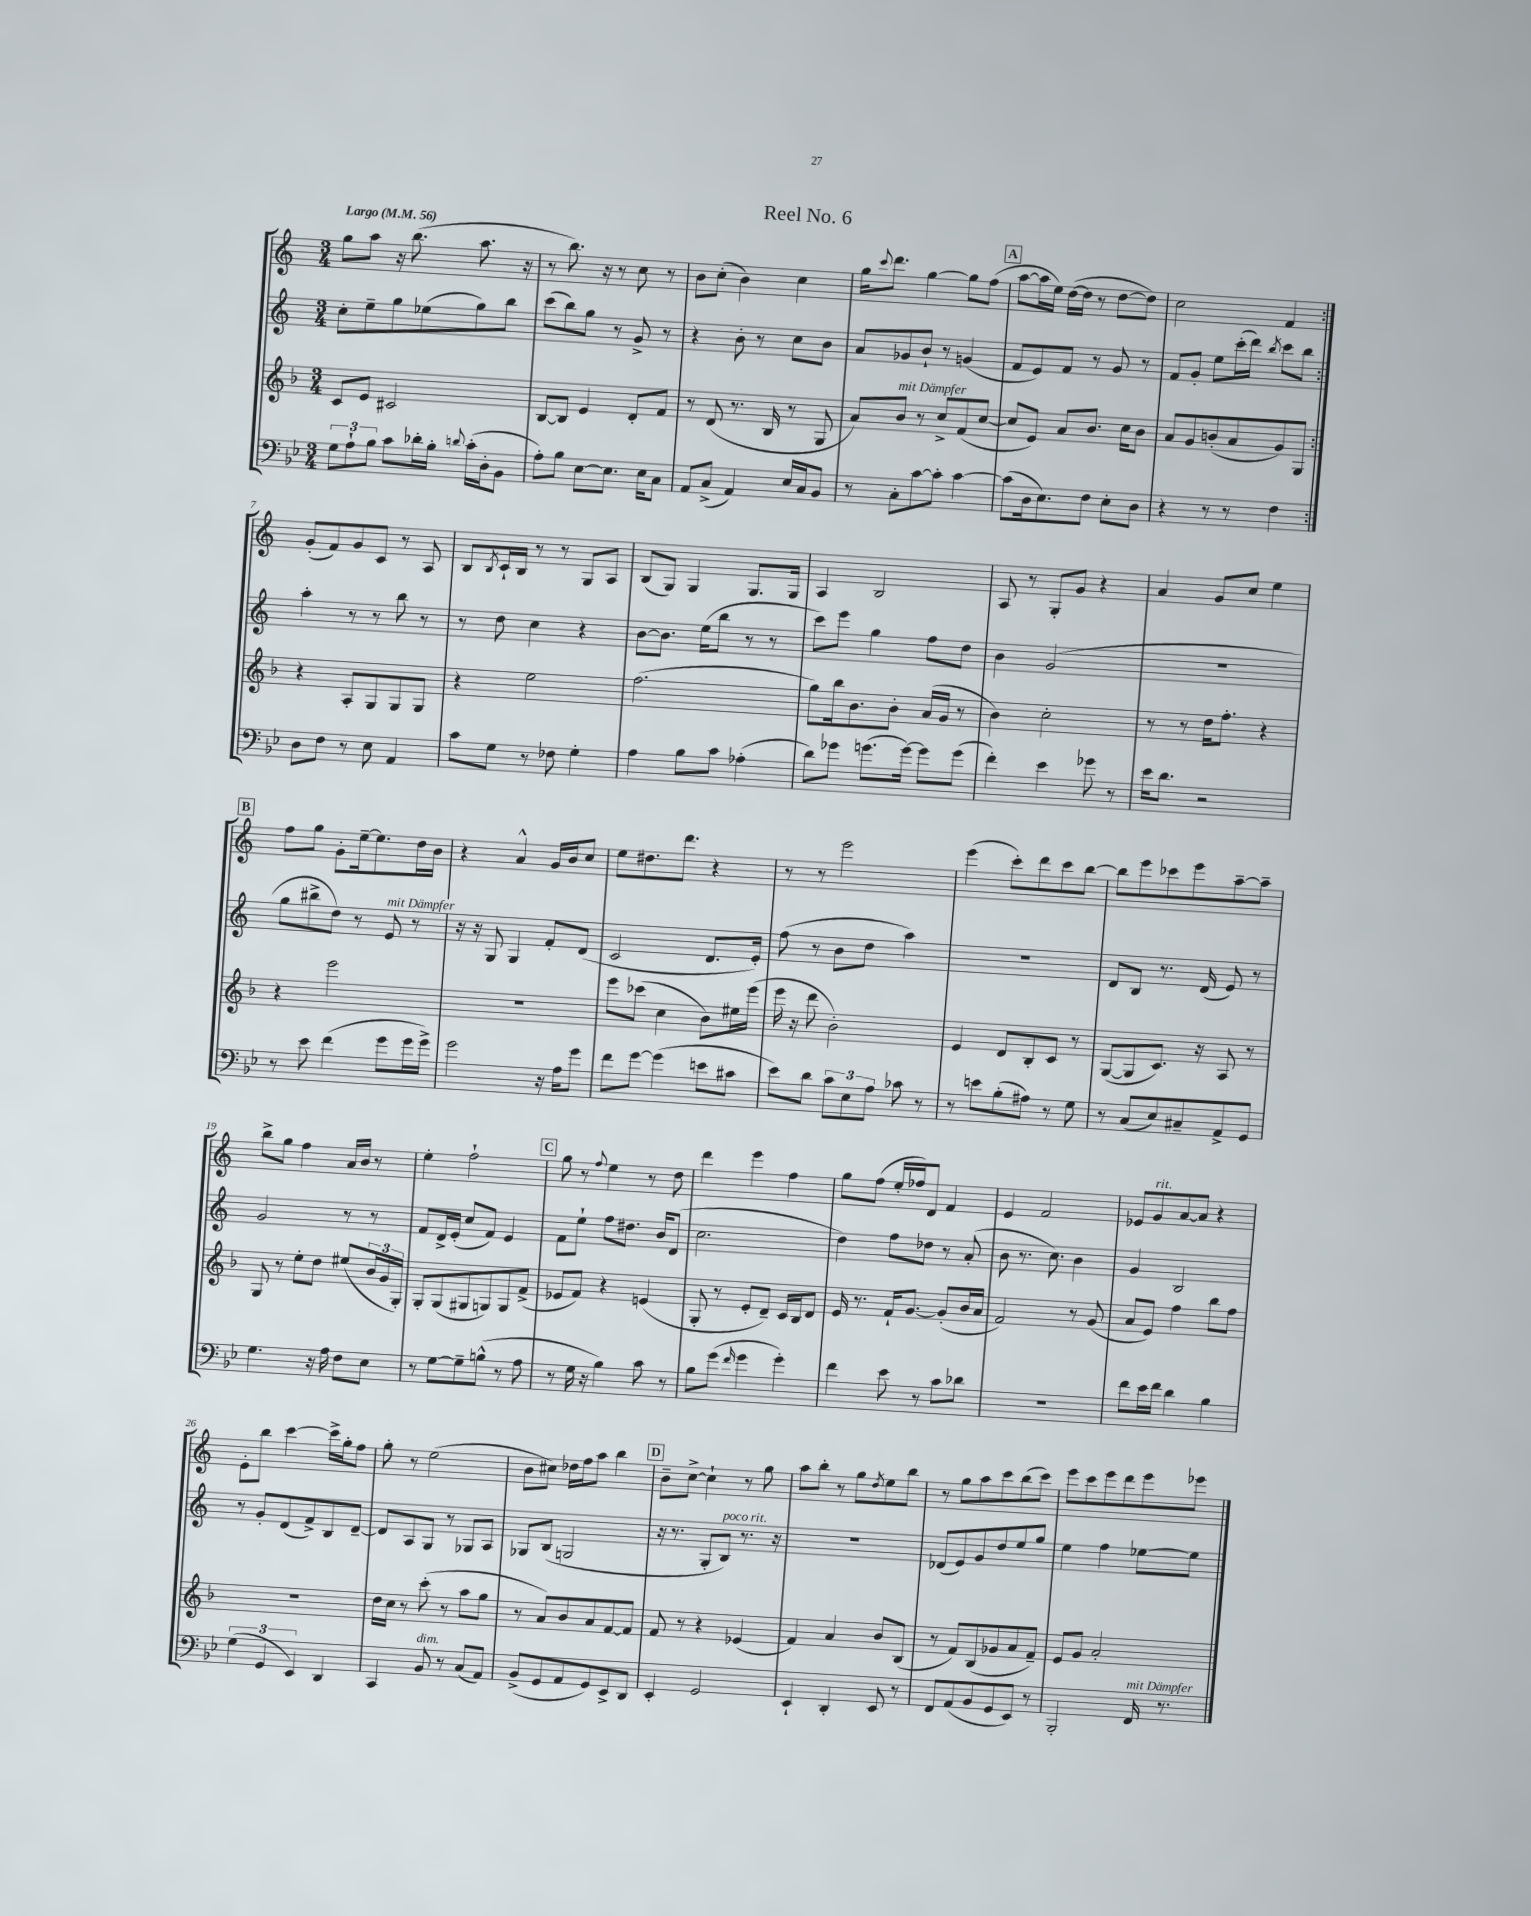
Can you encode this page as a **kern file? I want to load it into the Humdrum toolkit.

**kern	**kern	**kern	**kern
*staff4	*staff3	*staff2	*staff1
*clefF4	*clefG2	*clefG2	*clefG2
*k[b-e-]	*k[b-]	*k[]	*k[]
*M3/4	*M3/4	*M3/4	*M3/4
*MM56	*MM56	*MM56	*MM56
12G	8c	8cc'	8gg
12A`	.	.	.
.	8e	8ee~	8aa
12B-	.	.	.
8c	2c#	8gg	16r
.	.	.	(8.bb
16d-'	.	(8ee-	.
16B-'	.	.	.
8qqd	.	.	.
(16c'	.	8gg)	8.aa
16D'	.	.	.
8BB-	.	8bb	.
.	.	.	16r
=	=	=	=
8A')	[8B-	(8ccc	8r
8B-	8B-]	8bb)	8.bb)
[8E-	4e	8gg	.
.	.	.	16r
8.E-]	.	8r	8r
.	8d'	8g^	8cc
16E-	.	.	.
8C	8f	8r	8r
=	=	=	=
8AA	8r	4r	8b
(8C^	(8d	.	(8cc'
4AA)	8.r	8b'	4b)
.	.	8r	.
.	16B-	.	.
16E-	8r	8cc	4cc
16C	.	.	.
8BB-	8G	8b	.
=	=	=	=
8r	8a)	8a	16gg
.	.	.	8qqccc
.	.	.	8.ddd
8C'	8b-	8g-	.
[8c	8r	8b`	[4gg
8c']	8cc^	8r	.
[4c	(8f	(4g	8gg]
.	[8cc	.	(8ff
=	=	=	=
(8c]	8cc]	8f	[8aa
16D	8e)	8e)	16aa]
8.E-)	.	.	16ee)
.	8a	8f	([16dd
.	.	.	16dd]
8F	8.b-	8r	8r
8E-'	.	8g	[8dd
.	16cc	.	.
8D	8b-	8r	8dd])
=	=	=	=
4r	8a	8f	2cc
.	8g	8g'	.
8r	(8b'	8ee	.
8r	8a	(16ccc'	.
.	.	16ddd)	.
.	.	8qbb	.
4F	8g)	8ccc	4f
.	8G	8bb	.
=:|!	=:|!	=:|!	=:|!
8D	4r	4aa'	(8g'
8F	.	.	8f)
8r	8A'	8r	8g
8E-	8G	8r	8c
4AA	8G	8bb	8r
.	8G	8r	8A
=	=	=	=
8c	4r	8r	8B
.	.	.	8qB
8G	.	8dd	16c`
.	.	.	16B
8r	2ee	4cc	8r
8F-	.	.	8r
4G'	.	4r	8G
.	.	.	8A
=	=	=	=
4A	(2.ff	[8b	(8B
.	.	8.b]	8G)
8B-	.	.	4G
.	.	(16ee	.
8c	.	8bb	.
(4A-'	.	8r	8.G
.	.	8r	.
.	.	.	16G
=	=	=	=
8d)	8gg)	8ccc)	4A
8g-	16bb-	8eee	.
.	8.b-	.	.
(8.g	.	4gg	2B
.	8b-'	.	.
[16g)	.	.	.
8g]	(16a	8ff	.
.	16g	.	.
(8g	8r	8dd	.
=	=	=	=
4f')	4b-)	4b	8A
.	.	.	8r
4e-	2cc'	(2g	8G'
.	.	.	8g
8g-	.	.	4r
8r	.	.	.
=	=	=	=
16e-	8r	2.r	4a
8.d	.	.	.
.	8r	.	.
2r	16dd	.	8g
.	8.ff'	.	.
.	.	.	8cc
.	4r	.	4ee
=	=	=	=
8r	4r	8gg	8ff
8e-	.	8bb#^	8gg
(4f	2eee	8dd)	8g'
.	.	8r	[16ee~
.	.	.	8.ee]
8g	.	8e	.
16g	.	8r	16dd
16g^)	.	.	16b
=	=	=	=
2g	2.r	16r	4r
.	.	16r	.
.	.	8G	.
.	.	4G	4a^^
16r	.	8f'	16g
16A	.	.	16b
8g	.	(8d	8cc
=	=	=	=
8f	8eee	2c	8ee
[8g	(8ccc-	.	8.dd#
(4g]	4cc	.	.
.	.	.	8.ddd
8e	8b-)	8.d	4r
8c#	16ee#	.	.
.	(16eee	16e')	.
=	=	=	=
8e-)	16eee	(8ff	8r
.	16r	.	.
8d	8ddd	8r	8r
12c	2b-')	8b	2eee
12E-	.	.	.
.	.	8dd	.
12A	.	.	.
8c-	.	4aa)	.
8r	.	.	.
=	=	=	=
8r	4e	2.r	(4eee
8e	.	.	.
(8B-'	8d	.	8ccc')
8A#)	8B-'	.	8ddd
8r	8c	.	8ccc
8G	8r	.	[8bb
=	=	=	=
8r	([8G	8d	8bb]
(8C	8G]	8B	8eee
8E-)	8.c)	8.r	8ccc-
8C#~	.	.	8eee
.	16r	(16d	.
8AA^	8A	8e)	[8aa~
8GG	8r	8r	8aa~]
=	=	=	=
4.G	8G	2g	8bb^
.	8r	.	8gg
.	8ee'	.	4ff
16r	8dd	.	.
16A	.	.	.
8F	(8ee#	8r	16a
.	.	.	16b
8E-	24b-	8r	8r
.	24g	.	.
.	24G')	.	.
=	=	=	=
8r	8G'	8f	4ee'
[8G	(8G	16d^	.
.	.	(16e'	.
8G~]	8G#	8cc	2ff`
(8B^^	8G)	8f)	.
8r	8G	4e	.
8A	(8f^	.	.
=	=	=	=
8r	8e-	8f	8gg
16G	8f)	8ee`	8r
16r	.	.	.
.	.	.	8qqff
4B-)	4r	8ff	4ee
.	.	8.dd#	.
8c	(4e	.	8r
.	.	16b	.
8r	.	(8d	8dd
=	=	=	=
8B-	8G'	2.cc	4ddd
(8g	8r	.	.
16qqf	.	.	.
4g	8e'	.	4eee
.	8d~)	.	.
4g')	16c	.	4ff
.	16B-	.	.
.	8d	.	.
=	=	=	=
4f	16e	4dd)	8gg
.	8.r	.	.
.	.	.	(8ff
8e-	16f`	8ff	16ee'
.	[8.g	.	16ff-)
8r	.	8dd-	8d
8c	(8g']	8r	4f
8d-	16b-	(8a'	.
.	16a	.	.
=	=	=	=
2.r	2f)	8b	4e
.	.	8.r	.
.	.	.	2f
.	.	8.cc)	.
.	8r	4b	.
.	(8g	.	.
=	=	=	=
8f	8a	4g	8e-
16e-	8e)	.	8g
16f	.	.	.
4d	4ff	2B	[8a
.	.	.	8a]
4B-	8bb-	.	4r
.	8ff	.	.
=	=	=	=
(6G	2.r	8r	8e'
.	.	8g'	8bb
6GG	.	.	.
.	.	(8d	[4ccc
6EE-)	.	.	.
.	.	8f^)	.
4DD	.	8B	16ccc^]
.	.	.	16gg'
.	.	[8d~	8ff
=	=	=	=
4CC	16dd	8d]	8gg'
.	16cc	.	.
.	8r	8A	8r
8BB-	(8ccc'	8G	(2ee
8r	8r	8r	.
(8C	8aa	8G-	.
8AA)	8gg	8A	.
=	=	=	=
(8BB-^	8r	8G-	8b
8GG	8a)	(8B	8cc#)
8AA	8b-	2G	16dd-
.	.	.	16ff
8GG)	8a	.	8aa
8EE-^	[8f	.	4bb
8DD	8f]	.	.
=	=	=	=
4EE-'	8f	16r	8b~
.	.	8.r	.
.	8r	.	[8cc^
2GG	4r	8G'	4cc`]
.	.	8B)	.
.	(4e-	8.r	8r
.	.	.	8gg
.	.	16r	.
=	=	=	=
4EE-`	4f)	2.r	8aa
.	.	.	8bb'
4DD'	4a	.	8r
.	.	.	8gg
.	.	.	8qdd
8EE-	8b-	.	8ee
8r	(8B-	.	8bb
=	=	=	=
8FF	8r	(8d-	8r
(8AA	8f)	8e)	8gg
8BB-	(8B-	8g	8aa
8GG	8g-	8dd	8ccc
8EE-)	8a	8ee	(8bb
8r	8f~)	8gg	8ccc)
=	=	=	=
2BBB-'	8e	4ee	8eee
.	8g	.	8ccc
.	2a'	4ff	8eee
.	.	.	8ddd
16FF	.	[8ee-	8eee
8.r	.	.	.
.	.	8ee-]	8eee-
==	==	==	==
*-	*-	*-	*-
